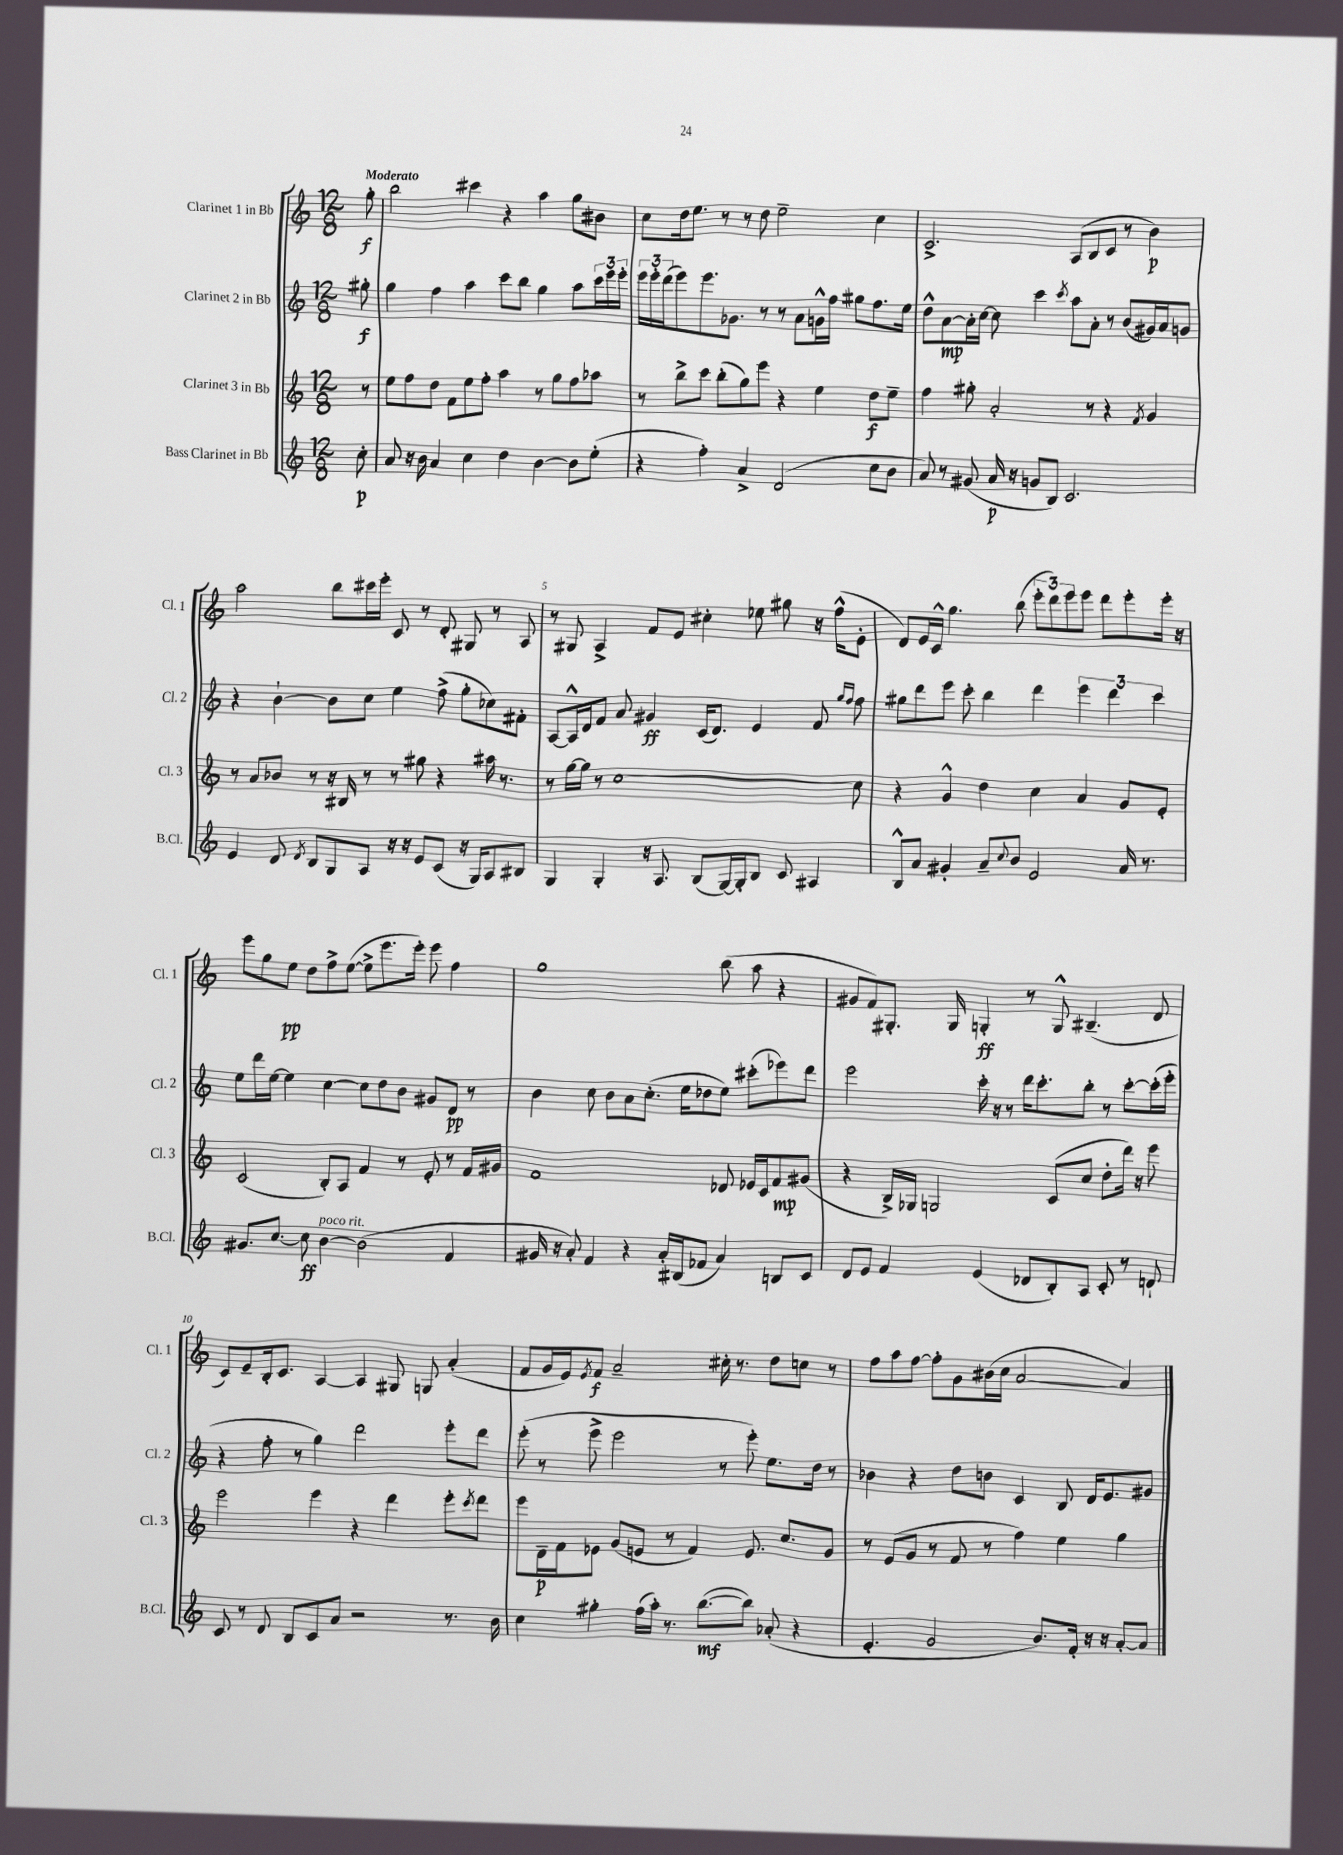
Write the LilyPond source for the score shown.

<<
\new StaffGroup <<
\new Staff = "s0" \with { instrumentName = "Clarinet 1 in Bb" shortInstrumentName = "Cl. 1" } {
    \clef treble \key c \major \numericTimeSignature \time 12/8 \partial 8 \tempo "Moderato"
    g''8-.\f |
    b''2 cis'''4 r4 a''4 g''8 bis'8 |
    c''8 d''16 e''8. r8 r8 d''8 e''2-- c''4 |
    c'2.-> a8( b8 c'8 r8 b'4\p) |
    a''2 b''8 cis'''16 e'''16-. c'8 r8 d'8-. gis8 r8 a8 |
    r8 gis8 a4-> f'8 e'8 cis''4-. ees''8 gis''8 r16 f''16-^( e'8-. |
    d'8) e'16 c'16-^ g''4. b''8( \tuplet 3/2 { e'''8-. d'''8) e'''8 } e'''8 d'''8 e'''8-. e'''16-. r16 |
    e'''8 g''8 e''8\pp d''8 f''8-> e''8~( e''8-> e'''8. e'''16-.) e'''8 f''4 |
    g''1 b''8( a''8 r4 |
    gis'8 f'8) gis8.-. gis16 g4-.\ff r8 g8-^ bis4.--( d'8 |
    c'8) e'8-- b16-. c'8. a4~ a4 gis8 g8 a'4-.( |
    f'8 g'16 e'16) \acciaccatura { e'8 } f'8\f a'2-- cis''16-. r8. d''8 c''8 r8 |
    f''8 a''8 f''8~ f''8-. g'8 bis'16( c''16 a'2~ a'4) \bar "|." |
}
\new Staff = "s1" \with { instrumentName = "Clarinet 2 in Bb" shortInstrumentName = "Cl. 2" } {
    \clef treble \key c \major \numericTimeSignature \time 12/8 \partial 8
    gis''8-.\f |
    g''4 f''4 a''4 c'''8 b''8 g''4 a''8 \tuplet 3/2 { c'''16 e'''16 e'''16-. } |
    \tuplet 3/2 { e'''16 e'''16-. d'''16( } e'''8) e'''8. ges'8. r8 r8 a'8 g'16-^ f''16 gis''8 f''8. e''16 |
    d''8-^ a'8~\mp a'16-. c''16~ c''8 c'''4 \acciaccatura { c'''8 } a''8 a'8-. r8 b'8( gis'16) a'16 g'8 |
    r4 b'4~-! b'8 c''8 e''4 f''8->( g''8-. ces''8) fis'8-. |
    a8~ a16-^ d'16 f'8 a'8 gis'4\ff c'16( d'8.) e'4 f'8 \grace { g''16 f''16 } f''8 |
    gis''8 d'''8 e'''8 c'''8-. b''4 d'''4 \tuplet 3/2 { e'''4 d'''4 c'''4 } |
    e''8 d'''16 e''16~ e''4 c''4~ c''8 d''8 b'8 gis'8 d'8\pp r8 |
    b'4 c''8 b'8 a'8 c''8.-.( e''16 des''8 e''8) cis'''8-.( ees'''8) d'''8 |
    e'''2 c'''16-. r16 r8 d'''16 c'''8.-. b''8-. r8 c'''8~-. c'''16-.( e'''16-. |
    r4 f''8-. r8 g''4) d'''2 e'''8-. d'''8 |
    e'''8-.( r8 e'''8-> e'''2 r8 e'''8-.) e''8. d''16 r8 |
    bes'4 r4 d''8 b'8 c'4 b8 d'16 e'8. gis'8 \bar "|." |
}
\new Staff = "s2" \with { instrumentName = "Clarinet 3 in Bb" shortInstrumentName = "Cl. 3" } {
    \clef treble \key c \major \numericTimeSignature \time 12/8 \partial 8
    r8 |
    e''8 f''8 d''8 f'8 e''8 f''8-. a''4 r8 g''8 f''8 aes''8 |
    r8 b''8-> c'''8 b''8-.( g''8) e'''8 r4 e''4 d''8\f e''8-- |
    f''4 gis''8-. a'2-. r8 r4 \acciaccatura { f'8 } g'4 |
    r8 a'8 bes'8 r8 r16 bis16 r8 r8 gis''8 r4 ais''16 r8. |
    r8 g''16~ g''16 r8 c''1~ c''8 |
    r4 g'4-^ d''4 c''4 a'4 g'8 e'8-. |
    c'2( b8-.) a8 f'4 r8 e'8-. r8 f'16 gis'16 |
    f'1 des'8 ees'16 c'16 f'8\mp gis'8( |
    r4 b16->) ges16 g2 c'8( c''8 d''8-. d'''16) r16 e'''8 |
    e'''2 e'''4 r4 d'''4 e'''8-. \acciaccatura { c'''8 } d'''8 |
    e'''8 d'16--\p f'16 ees'8 g'8( e'8 r8 f'4) e'8. c''8. g'8 |
    r8 e'8( g'8 r8 f'8 r8 f''4) e''4 g''4 \bar "|." |
}
\new Staff = "s3" \with { instrumentName = "Bass Clarinet in Bb" shortInstrumentName = "B.Cl." } {
    \clef treble \key c \major \numericTimeSignature \time 12/8 \partial 8
    c''8-.\p |
    a'8 r16 b'16 a'4 c''4 d''4 b'4~ b'8 e''8-.( |
    r4 f''4-.) a'4-> d'2( c''8 b'8 |
    a'8) r8 gis'8( a'16\p r16 g'8 b8) c'2. |
    e'4 d'8 \acciaccatura { d'8 } b8 g8 a8 r16 r16 e'8 c'8( r16 g16) a8 bis8 |
    g4 g4-. r16 a8. b8( g16~) g16-. b8 c'8 ais4 |
    b8-^ a'8 gis'4-. a'8-- \appoggiatura { c''8 } b'8 e'2 a'16 r8. |
    gis'8. c''8.~ c''8\ff b'4~^\markup { \italic "poco rit." } b'2( f'4 |
    gis'16 r16 a'8-.) f'4 r4 a'16-. bis16( fes'8 a'4) b8 c'8 |
    d'8 e'8 f'4 e'4( des'8 b8-.) a8 c'8-. r8 d'8-! |
    c'8 r8 d'8 b8 c'8 a'8 r2 r8. b'16 |
    c''4 gis''4-. f''16( a''16-.) r8. b''8.~\mf( b''8) aes'8-.( r4 |
    e'4.-. g'2 b'8.) f'16-. r16 r16 a'8~-. a'8 \bar "|." |
}
>>
>>
\layout { \context { \Score \override BarNumber.break-visibility = ##(#f #t #t) barNumberVisibility = #(every-nth-bar-number-visible 5) } }
